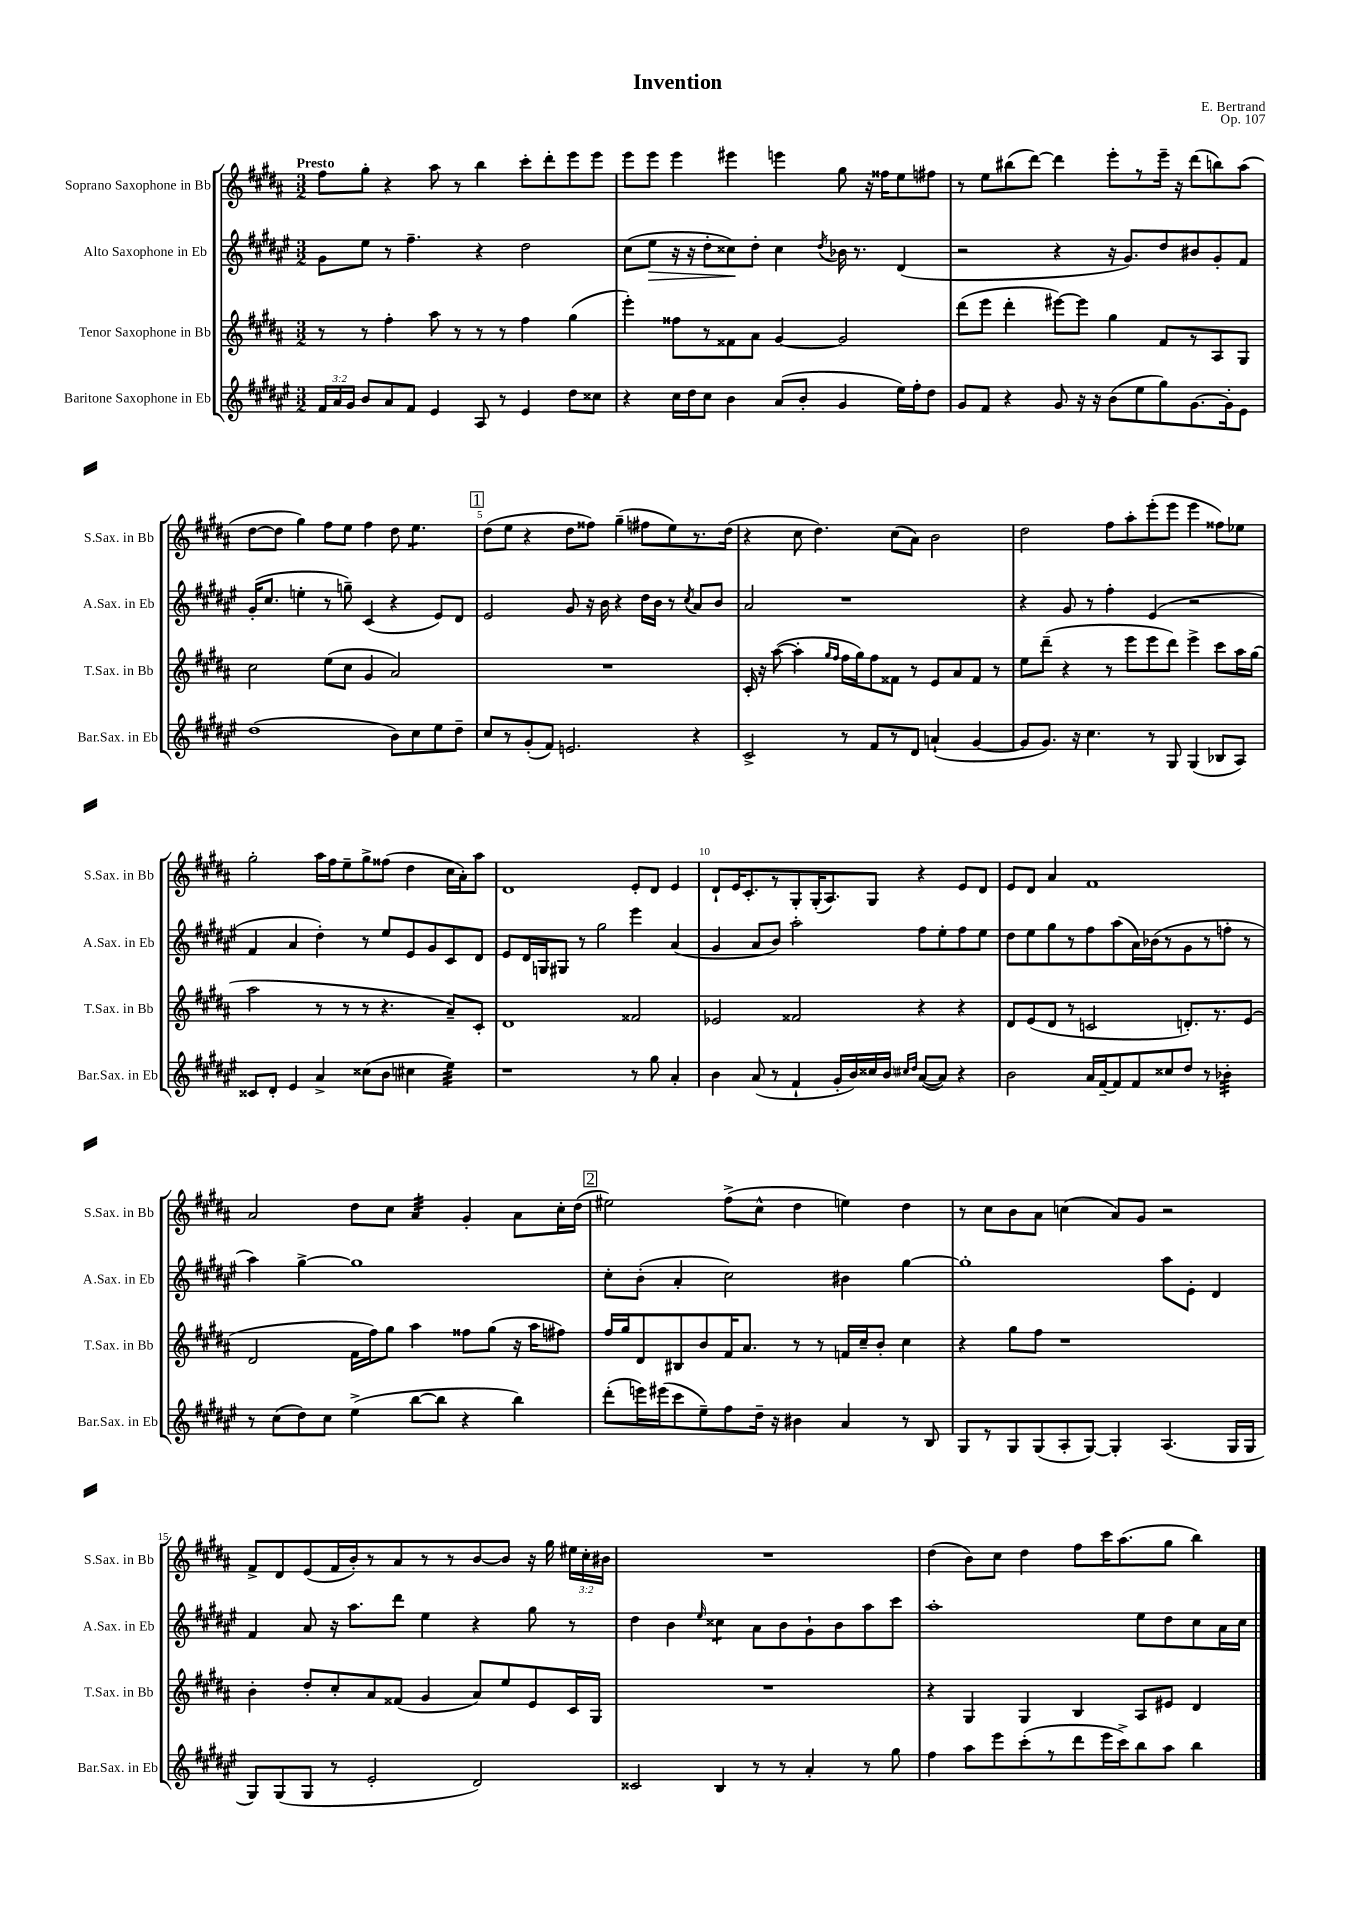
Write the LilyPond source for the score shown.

\header { title = "Invention" composer = "E. Bertrand" opus = "Op. 107" }
<<
\new StaffGroup <<
\new Staff = "s0" \with { instrumentName = "Soprano Saxophone in Bb" shortInstrumentName = "S.Sax. in Bb" } {
    \clef treble \key b \major \numericTimeSignature \time 3/2 \override Staff.TupletNumber.text = #tuplet-number::calc-fraction-text \tempo "Presto"
    \autoBeamOff fis''8[ gis''8]-. r4 ais''8 r8 b''4 cis'''8[-. dis'''8-. e'''8 e'''8] |
    e'''8[ e'''8] e'''4 eis'''4 e'''4 gis''8 r16 fisis''16[ e''8 fis''8] |
    r8 e''8[ bis''8( dis'''8]~) dis'''4 e'''8[-. r8 e'''16]-- r16 dis'''8[( b''8) ais''8]( |
    dis''8[~ dis''8] gis''4) fis''8[ e''8] fis''4 dis''8 e''4.:8 |
    \mark \markup { \box "1" } dis''8[( e''8] r4 dis''8[ fisis''8]) gis''4--( fis''8[ e''8) r8. dis''16]( |
    r4 cis''8 dis''4.) cis''8[( ais'8]) b'2 |
    dis''2 fis''8[ ais''8-. e'''8-.( e'''8] e'''4 fisis''8[) ees''8] |
    gis''2-. ais''16[ fis''16 e''8-- gis''8-> fisis''8]( dis''4 cis''16[ ais'16-.) ais''8] |
    dis'1 e'8[-. dis'8] e'4 |
    dis'8[-! e'16 cis'8.-. r8 gis8-. gis16-.( ais8.) gis8] r4 e'8[ dis'8] |
    e'8[ dis'8] ais'4 fis'1 |
    ais'2 dis''8[ cis''8] ais'4:32 gis'4-. ais'8[ cis''16-. dis''16]( |
    \mark \markup { \box "2" } eis''2) fis''8[->( cis''8]-^ dis''4 e''4) dis''4 |
    r8 cis''8[ b'8 ais'8] c''4( ais'8[) gis'8] r2 |
    fis'8[-> dis'8 e'8( fis'16 b'16-.) r8 ais'8 r8 r8 b'8~ b'8] r16 gis''16 \tuplet 3/2 { eis''16[ cis''16-. bis'16] } |
    R1. |
    dis''4( b'8[) cis''8] dis''4 fis''8[ cis'''16 ais''8.( gis''8] b''4) \bar "|." |
}
\new Staff = "s1" \with { instrumentName = "Alto Saxophone in Eb" shortInstrumentName = "A.Sax. in Eb" } {
    \clef treble \key fis \major \numericTimeSignature \time 3/2
    \autoBeamOff gis'8[ eis''8] r8 fis''4.-- r4 dis''2 |
    cis''8[( eis''8]\> r16 r16 dis''8[-. cisis''8\!) dis''8]-. cisis''4 \acciaccatura { dis''8 } bes'16 r8. dis'4( |
    r2 r4 r16 gis'8.[) dis''8 bis'8 gis'8-. fis'8] |
    gis'16[-.( cis''8.] e''4-. r8 g''8--) cis'4( r4 eis'8[) dis'8] |
    \mark \markup { \box "1" } eis'2 gis'8 r16 b'16 r4 dis''16[ b'16] r8 \acciaccatura { cis''8 } ais'8[ b'8] |
    ais'2 r1 |
    r4 gis'8 r8 fis''4-. eis'4( r2 |
    fis'4 ais'4 dis''4-.) r8 eis''8[ eis'8 gis'8 cis'8 dis'8] |
    eis'8[ dis'16 g16 gis8] r8 gis''2 eis'''4 ais'4( |
    gis'4 ais'8[ b'8]) ais''2-. fis''8[ eis''8-. fis''8 eis''8] |
    dis''8[ eis''8 gis''8 r8 fis''8 ais''8( ais'16) bes'16( r8 gis'8 r8 f''8]-. r8 |
    ais''4) gis''4~-> gis''1 |
    \mark \markup { \box "2" } cis''8[-. b'8]-.( ais'4-. cis''2) bis'4 gis''4~ |
    gis''1-. ais''8[ eis'8]-. dis'4 |
    fis'4 ais'8 r16 ais''8.[ dis'''8] eis''4 r4 gis''8 r8 |
    dis''4 b'4 \grace { eis''16 } cisis''4:8 ais'8[ b'8 gis'8-! b'8 ais''8 cis'''8] |
    ais''1-. eis''8[ dis''8 cis''8 ais'16 cis''16] \bar "|." |
}
\new Staff = "s2" \with { instrumentName = "Tenor Saxophone in Bb" shortInstrumentName = "T.Sax. in Bb" } {
    \clef treble \key b \major \numericTimeSignature \time 3/2
    \autoBeamOff r8 r8 fis''4-. ais''8 r8 r8 r8 fis''4 gis''4( |
    e'''4-.) fisis''8[ r8 fisis'8 ais'8] gis'4~ gis'2 |
    dis'''8[( e'''8] dis'''4-. eis'''8[~) eis'''8] gis''4 fis'8[ r8 ais8 gis8] |
    cis''2 e''8[( cis''8] gis'4 ais'2) |
    \mark \markup { \box "1" } R1. |
    cis'16-. r16 ais''8~( ais''4-. \grace { gis''16[ fis''16] } fis''16[ gis''16) fis''8 fisis'8] r8 e'8[ ais'8 fisis'8] r8 |
    e''8[ dis'''8]--( r4 r8 e'''8[ e'''8 dis'''8]) e'''4-> cis'''8[ ais''16 gis''16]( |
    ais''2 r8 r8 r8 r4. ais'8[--) cis'8]-. |
    dis'1 fisis'2 |
    ees'2 fisis'2 r4 r4 |
    dis'8[ e'8( dis'8] r8 c'2 d'8.[-.) r8. e'8]( |
    dis'2 fis'16[ fis''16) gis''8] ais''4 fisis''8[ gis''8]( r16 ais''16[ fis''8]) |
    \mark \markup { \box "2" } fis''16[ gis''16 dis'8 bis8 b'8 fis'16 ais'8.] r8 r8 f'16[ cis''16-- b'8]-. cis''4 |
    r4 gis''8[ fis''8] r1 |
    b'4-. dis''8[-. cis''8-. ais'8 fisis'8]( gis'4 ais'8[) e''8 e'8 cis'16 gis16] |
    R1. |
    r4 gis4 gis4 b4 ais8[ eis'8] dis'4 \bar "|." |
}
\new Staff = "s3" \with { instrumentName = "Baritone Saxophone in Eb" shortInstrumentName = "Bar.Sax. in Eb" } {
    \clef treble \key fis \major \numericTimeSignature \time 3/2 \override Staff.TupletNumber.text = #tuplet-number::calc-fraction-text
    \autoBeamOff \tuplet 3/2 { fis'16[ ais'16 gis'16] } b'8[ ais'8 fis'8] eis'4 ais8 r8 eis'4 dis''8[ cisis''8] |
    r4 cis''16[ dis''16 cis''8] b'4 ais'8[( b'8]-. gis'4 eis''16[) fis''16-. dis''8] |
    gis'8[ fis'8] r4 gis'8 r16 r16 b'8[( eis''8 gis''8) gis'8.~ gis'16-. eis'8] |
    dis''1( b'8[) cis''8 eis''8 dis''8]-- |
    \mark \markup { \box "1" } cis''8[ r8 gis'8-.( fis'8]) e'2. r4 |
    cis'2-> r8 fis'8[ r8 dis'8] a'4-!( gis'4~ |
    gis'8[ gis'8.]) r16 cis''4. r8 gis8 gis4( bes8[ ais8]) |
    cisis'8[ dis'8]-. eis'4 ais'4-> cisis''8[( b'8] cis''4 eis''4:32) |
    r1 r8 gis''8 ais'4-. |
    b'4 ais'8( r8 fis'4-! gis'16[-. b'16) cisis''16 b'16] \grace { cis''16[ dis''16] } ais'8[~( ais'8]) r4 |
    b'2 ais'16[ fis'16~-- fis'8 fis'8 cisis''8 dis''8] r8 bes'4:32-. |
    r8 cis''8[( dis''8) cis''8] eis''4->( b''8[~ b''8] r4 b''4) |
    \mark \markup { \box "2" } dis'''8[-.( e'''16) eis'''16( cis'''8 eis''8--) fis''8 dis''16]-- r16 bis'4 ais'4 r8 b8 |
    gis8[ r8 gis8 gis8( ais8-. gis8]~) gis4-. ais4.( gis16[ gis16] |
    gis8[) gis8( gis8] r8 eis'2-. dis'2) |
    cisis'2 b4 r8 r8 ais'4-. r8 gis''8 |
    fis''4 ais''8[ eis'''8 cis'''8-.( r8 dis'''8 eis'''16 cis'''16->) b''8 ais''8] b''4 \bar "|." |
}
>>
>>
\layout { \context { \Score \override BarNumber.break-visibility = ##(#f #t #t) barNumberVisibility = #(every-nth-bar-number-visible 5) } }
